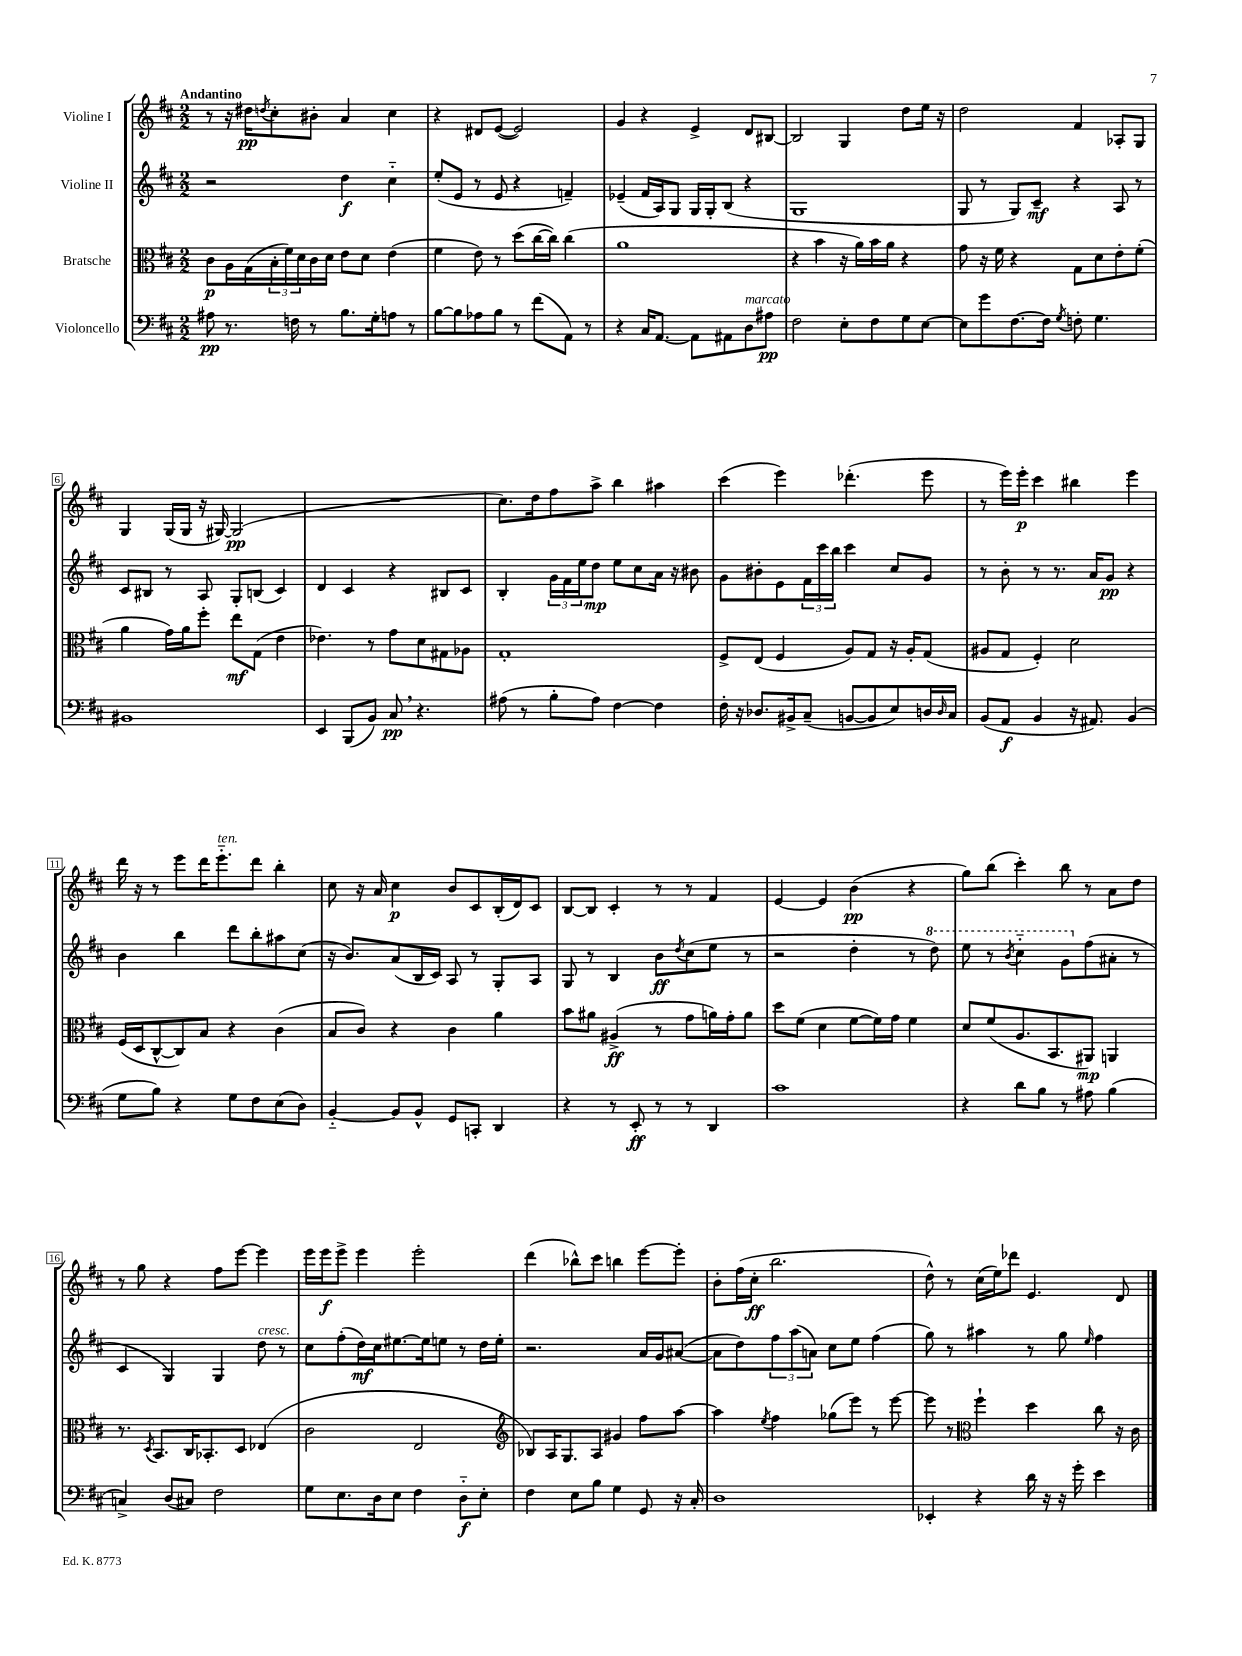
<<
\new StaffGroup <<
\new Staff = "s0" \with { instrumentName = "Violine I" } {
    \clef treble \key d \major \numericTimeSignature \time 2/2 \tempo "Andantino"
    r8 r16 dis''16\pp \acciaccatura { d''8 } cis''8-. bis'8-. a'4 cis''4 |
    r4 dis'8 e'8~( e'2) |
    g'4 r4 e'4-> d'8 bis8~ |
    bis2 g4 d''8 e''16 r16 |
    d''2 fis'4 aes8-. g8 |
    g4 g16( g16 r16 gis16~) gis2\pp( |
    R1 |
    cis''8.) d''16 fis''8 a''8-> b''4 ais''4 |
    cis'''4( e'''4) des'''4.-.( e'''8 |
    r8 e'''16) e'''16-.\p cis'''4 bis''4 e'''4 |
    d'''16 r16 r8 e'''8 d'''16 e'''8.-_^\markup { \italic "ten." } d'''8 b''4-. |
    cis''8 r16 a'16 cis''4\p b'8 cis'8 b16-.( d'16) cis'8 |
    b8~ b8 cis'4-. r8 r8 fis'4 |
    e'4~ e'4 b'4\pp( r4 |
    g''8) b''8( cis'''4-.) b''8 r8 a'8 d''8 |
    r8 g''8 r4 fis''8 e'''8~ e'''4 |
    e'''16 e'''16\f e'''8-> e'''4 e'''2-. |
    d'''4( bes''8-^) cis'''8 b''4 e'''8~ e'''8-. |
    b'8-. fis''16( cis''16-.\ff b''2. |
    d''8-^) r8 cis''16( e''16) des'''8 e'4. d'8 \bar "|." |
}
\new Staff = "s1" \with { instrumentName = "Violine II" } {
    \clef treble \key d \major \numericTimeSignature \time 2/2
    r2 d''4\f cis''4-_ |
    e''8-.( e'8 r8 e'8 r4 f'4--) |
    ees'4--( fis'16 a16) g8 g16 g16-. b8( r4 |
    g1 |
    g8 r8 g8) cis'8--\mf r4 a8 r8 |
    cis'8 bis8 r8 a8 g8-. b8( cis'4) |
    d'4 cis'4 r4 bis8 cis'8 |
    b4-. \tuplet 3/2 { g'16 fis'16 e''16 } d''8\mp e''8 cis''8 a'16 r16 bis'8 |
    g'8 bis'8-. e'8 \tuplet 3/2 { fis'16 cis'''16 b''16 } cis'''4 cis''8 g'8 |
    r8 b'8-. r8 r8. a'16 g'8\pp r4 |
    b'4 b''4 d'''8 b''8-. ais''8 cis''8( |
    r16 b'8.) a'8( b16 cis'16) a8 r8 g8-. a8 |
    g8 r8 b4 b'8\ff \acciaccatura { d''8 } cis''8( e''8 r8 |
    r2 d''4-. r8 \ottava #1 d'''8) |
    e'''8 r8 \acciaccatura { b''8 } cis'''4-_ g''8 \ottava #0 fis''8( ais'8-. r8 |
    cis'4 g4) g4 d''8^\markup { \italic "cresc." } r8 |
    cis''8 fis''8-.( d''16\mf) cis''16 eis''8.~ eis''16 e''8 r8 d''16 e''16-. |
    r2. a'16 g'16 ais'8~( |
    ais'8 d''8) \tuplet 3/2 { fis''8 a''8( a'8) } cis''8 e''8 fis''4( |
    g''8) r8 ais''4 r8 g''8 \grace { e''16 } fis''4 \bar "|." |
}
\new Staff = "s2" \with { instrumentName = "Bratsche" } {
    \clef alto \key d \major \numericTimeSignature \time 2/2
    cis'8\p a16 g16( \tuplet 3/2 { b16-. fis'16) d'16 } cis'16 d'16 e'8 d'8 e'4( |
    fis'4 e'8) r8 d''8( cis''16~ cis''16) cis''4( |
    a'1 |
    r4 b'4 r16 a'16) b'16 a'16 r4 |
    g'8 r16 fis'16 r4 g8 d'8 e'8-. fis'8-.( |
    a'4 g'16) a'16 fis''8-. e''8\mf g8( e'4 |
    ees'4.) r8 g'8 d'8 gis8 aes8 |
    g1-. |
    fis8-> e8( fis4 a8) g8 r16 a16-. g8( |
    ais8 g8 fis4-.) d'2 |
    fis16( d16 cis8~-^ cis8) b8 r4 cis'4( |
    b8 cis'8) r4 cis'4 a'4 |
    b'8 ais'8 ais4->\ff( r8 g'8 a'16) g'16-. a'8 |
    d''8 fis'8( d'4 fis'8~ fis'16) g'16 fis'4 |
    d'8 fis'8( a8. b,8. ais,8\mp) a,4 |
    r8. \acciaccatura { d8 } b,8. cis16 bes,8.-. d8 ees4( |
    cis'2 e2 |
    \clef treble bes8) a16 g8. a8 gis'4 fis''8 a''8~ |
    a''4 \acciaccatura { e''8 } fis''4 ges''8( e'''8) r8 e'''8~ |
    e'''8 r8 \clef alto fis''4-! d''4 cis''8 r16 cis'16 \bar "|." |
}
\new Staff = "s3" \with { instrumentName = "Violoncello" } {
    \clef bass \key d \major \numericTimeSignature \time 2/2
    ais8\pp r8. f16 r8 b8. g16-. a8 r8 |
    b8~ b8 aes8 b8 r8 fis'8( a,8) r8 |
    r4 cis16 a,8.~ a,8 ais,8 d8^\markup { \italic "marcato" } ais8\pp |
    fis2 e8-. fis8 g8 e8~ |
    e8 g'8 fis8.~ fis16 \acciaccatura { g8 } f8-. g4. |
    bis,1 |
    e,4 b,,8( b,8) cis8\pp \breathe r4. |
    ais8( r8 b8-. ais8) fis4~ fis4 |
    fis16-. r16 des8. bis,16-> cis8--( b,8~ b,8 e8) d16 \grace { d16 } cis16 |
    b,8( a,8\f b,4 r16 ais,8.) b,4( |
    g8 b8) r4 g8 fis8 e8( d8) |
    b,4~-_ b,8 b,8-^ g,8 c,8-. d,4 |
    r4 r8 e,8-.\ff r8 r8 d,4 |
    cis'1 |
    r4 d'8 b8 r8 ais8 b4( |
    c4->) d8( cis8) fis2 |
    g8 e8. d16 e8 fis4 d8-_\f e8-. |
    fis4 e8 b8 g4 g,8 r16 cis16-. |
    d1 |
    ees,4-. r4 d'16 r16 r16 g'16-. e'4 \bar "|." |
}
>>
>>
\layout { \context { \Score \override BarNumber.stencil = #(make-stencil-boxer 0.1 0.3 ly:text-interface::print) } }
